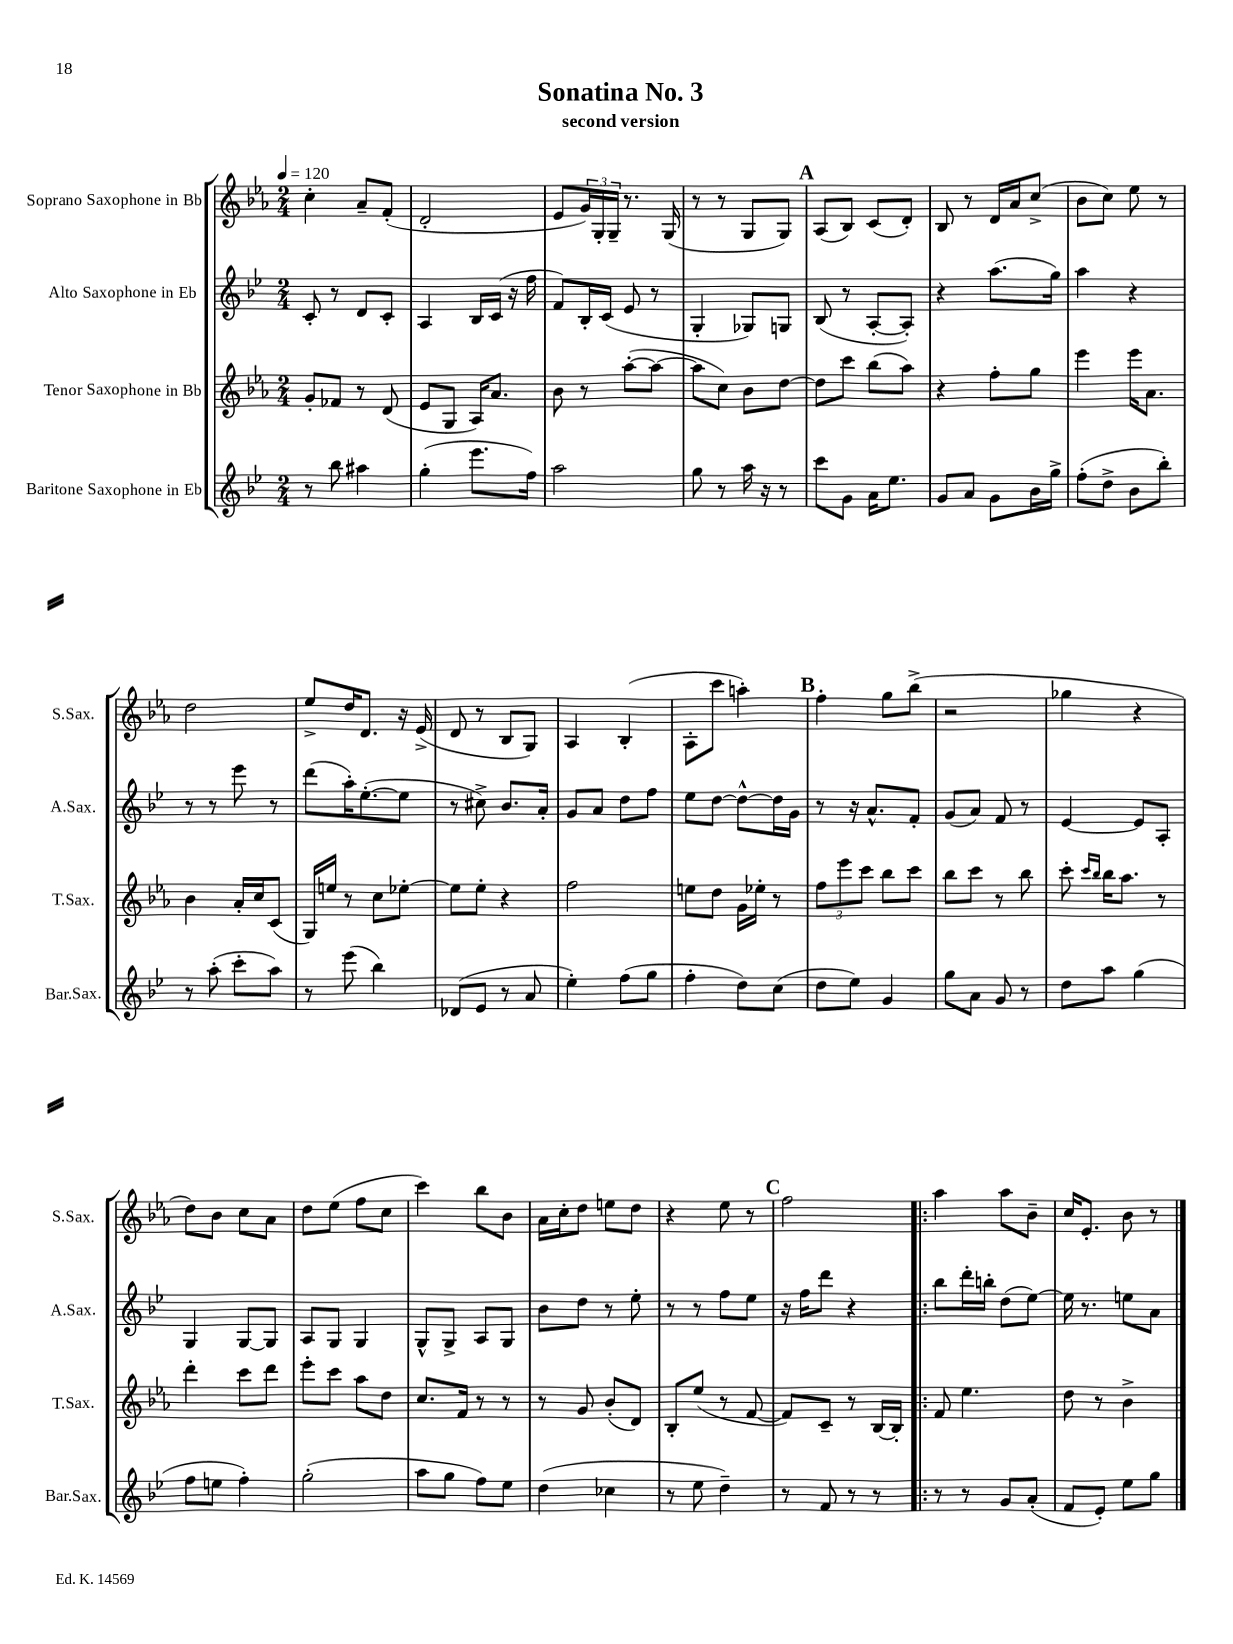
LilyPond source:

\header { title = "Sonatina No. 3" subtitle = "second version" }
<<
\new StaffGroup <<
\new Staff = "s0" \with { instrumentName = "Soprano Saxophone in Bb" shortInstrumentName = "S.Sax." } {
    \clef treble \key ees \major \numericTimeSignature \time 2/4 \tempo 4 = 120
    c''4-. aes'8-- f'8-.( |
    d'2-. |
    ees'8 \tuplet 3/2 { g'16) g16-. g16-- } r8. g16( |
    r8 r8 g8 g8) |
    \mark \markup { \bold "A" } aes8( bes8) c'8( d'8-.) |
    bes8 r8 d'16 aes'16 c''8->( |
    bes'8 c''8) ees''8 r8 |
    d''2 |
    ees''8-> d''16 d'8. r16 ees'16->( |
    d'8 r8 bes8 g8) |
    aes4 bes4-.( |
    aes8-. c'''8 a''4-.) |
    \mark \markup { \bold "B" } f''4-. g''8 bes''8->( |
    r2 |
    ges''4 r4 |
    d''8) bes'8 c''8 aes'8 |
    d''8 ees''8( f''8 c''8 |
    c'''4) bes''8 bes'8 |
    aes'16 c''16-. d''8 e''8 d''8 |
    r4 ees''8 r8 |
    \mark \markup { \bold "C" } f''2 |
    \bar ".|:" aes''4 aes''8 bes'8-- |
    c''16 ees'8.-. bes'8 r8 \bar "|." |
}
\new Staff = "s1" \with { instrumentName = "Alto Saxophone in Eb" shortInstrumentName = "A.Sax." } {
    \clef treble \key bes \major \numericTimeSignature \time 2/4
    c'8-. r8 d'8 c'8-. |
    a4 bes16 c'16( r16 f''16 |
    f'8) bes16-. c'16( ees'8 r8 |
    g4-. ges8) g8 |
    \mark \markup { \bold "A" } bes8( r8 a8~-. a8-.) |
    r4 a''8.( g''16) |
    a''4 r4 |
    r8 r8 ees'''8 r8 |
    d'''8( a''16-.) ees''8.~-.( ees''8 |
    r8 cis''8->) bes'8. a'16-. |
    g'8 a'8 d''8 f''8 |
    ees''8 d''8~ d''8~-^ d''16 g'16 |
    \mark \markup { \bold "B" } r8 r16 a'8.-^ f'8-. |
    g'8( a'8) f'8 r8 |
    ees'4~ ees'8 a8-. |
    g4 g8~ g8 |
    a8 g8 g4 |
    g8-^ g8-> a8 g8 |
    bes'8 d''8 r8 ees''8-. |
    r8 r8 f''8 ees''8 |
    \mark \markup { \bold "C" } r16 f''16 d'''8 r4 |
    \bar ".|:" bes''8 d'''16-. b''16-. d''8( ees''8~) |
    ees''16 r8. e''8 a'8 \bar "|." |
}
\new Staff = "s2" \with { instrumentName = "Tenor Saxophone in Bb" shortInstrumentName = "T.Sax." } {
    \clef treble \key ees \major \numericTimeSignature \time 2/4
    g'8-. fes'8 r8 d'8( |
    ees'8 g8 aes16) aes'8. |
    bes'8 r8 aes''8~-.( aes''8~ |
    aes''8 c''8) bes'8 d''8~ |
    \mark \markup { \bold "A" } d''8 c'''8 bes''8( aes''8) |
    r4 f''8-. g''8 |
    ees'''4 ees'''16 aes'8. |
    bes'4 aes'16-. c''16 c'8( |
    g16) e''16 r8 c''8 ees''8~-. |
    ees''8 ees''8-. r4 |
    f''2 |
    e''8 d''8 g'16 ees''16-. r8 |
    \mark \markup { \bold "B" } \tuplet 3/2 { f''8 ees'''8 c'''8 } bes''8 c'''8 |
    bes''8 c'''8 r8 bes''8 |
    c'''8-. \grace { c'''16 bes''16 } bes''16 aes''8. r8 |
    d'''4-. c'''8 d'''8 |
    ees'''8-. c'''8 aes''8 d''8 |
    c''8. f'16 r8 r8 |
    r8 g'8 bes'8-.( d'8) |
    bes8-. ees''8( r8 f'8~ |
    \mark \markup { \bold "C" } f'8) c'8-- r8 bes16~ bes16-. |
    \bar ".|:" f'8 ees''4. |
    d''8 r8 bes'4-> \bar "|." |
}
\new Staff = "s3" \with { instrumentName = "Baritone Saxophone in Eb" shortInstrumentName = "Bar.Sax." } {
    \clef treble \key bes \major \numericTimeSignature \time 2/4
    r8 bes''8 ais''4 |
    g''4-.( ees'''8. f''16) |
    a''2 |
    g''8 r8 a''16 r16 r8 |
    \mark \markup { \bold "A" } c'''8 g'8 a'16 ees''8. |
    g'8 a'8 g'8 bes'16 g''16-> |
    f''8-.( d''8-> bes'8 bes''8-.) |
    r8 a''8-.( c'''8-. a''8) |
    r8 ees'''8( bes''4) |
    des'8( ees'8 r8 a'8 |
    ees''4-.) f''8( g''8 |
    f''4-. d''8) c''8( |
    \mark \markup { \bold "B" } d''8 ees''8) g'4 |
    g''8 a'8 g'8 r8 |
    d''8 a''8 g''4( |
    f''8 e''8 f''4-.) |
    g''2-.( |
    a''8 g''8 f''8) ees''8 |
    d''4( ces''4 |
    r8 ees''8 d''4--) |
    \mark \markup { \bold "C" } r8 f'8 r8 r8 |
    \bar ".|:" r8 r8 g'8 a'8-.( |
    f'8 ees'8-.) ees''8 g''8 \bar "|." |
}
>>
>>
\layout { \context { \Score \remove "Bar_number_engraver" } }
